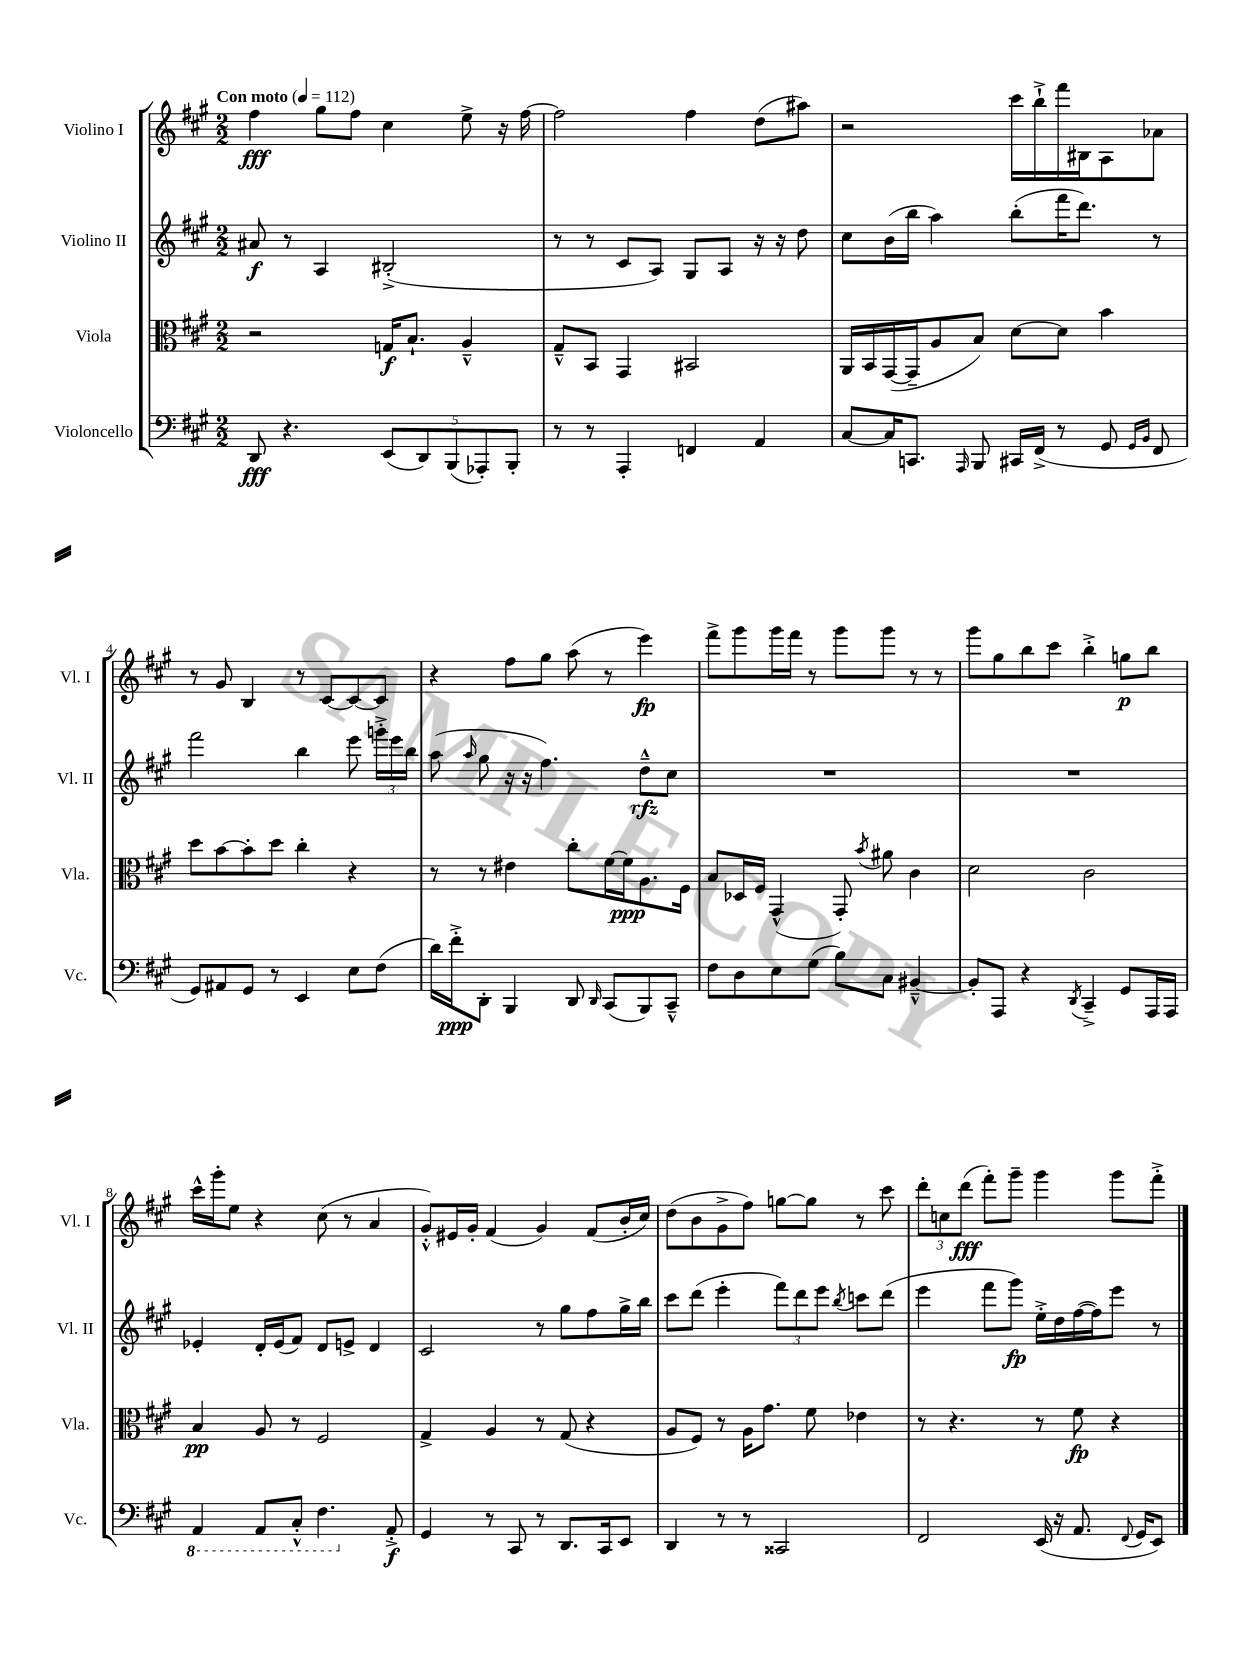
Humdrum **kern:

**kern	**kern	**kern	**kern
*staff4	*staff3	*staff2	*staff1
*clefF4	*clefC3	*clefG2	*clefG2
*k[f#c#g#]	*k[f#c#g#]	*k[f#c#g#]	*k[f#c#g#]
*M2/2	*M2/2	*M2/2	*M2/2
*MM112	*MM112	*MM112	*MM112
8DD	2r	8a#	4ff#
4.r	.	8r	.
.	.	4A	8gg#
.	.	.	8ff#
(10EE	16G	(2B#'^	4cc#
.	8.B`	.	.
10DD)	.	.	.
(10BBB	.	.	.
.	4A~^^	.	8ee^
10AAA-')	.	.	.
.	.	.	16r
10BBB'	.	.	.
.	.	.	[16ff#
=	=	=	=
8r	8G#~^^	8r	2ff#]
8r	8BB	8r	.
4AAA'	4GG#	8c#	.
.	.	8A)	.
4FF	2BB#	8G#	4ff#
.	.	8A	.
4AA	.	16r	(8dd
.	.	16r	.
.	.	8dd	8aa#)
=	=	=	=
[8C#	16AA	8cc#	2r
.	16BB	.	.
16C#]	([16GG#	(16b	.
8.CC	16GG#~]	16bb	.
.	8A	4aa)	.
16qqAAA	.	.	.
8BBB	8B)	.	.
16CC#	[8d	(8bb'	16ccc#
(16FF#^	.	.	16bb`^
8r	8d]	16fff#	16fff#
.	.	8.ddd)	16B#
8GG#	4b	.	8A
16qqGG#	.	.	.
16qqBB	.	.	.
8FF#	.	8r	8a-
=	=	=	=
8GG#)	8dd	2fff#	8r
8AA#	[8b	.	8g#
8GG#	8b']	.	4B
8r	8dd	.	.
4EE	4cc#'	4bb	8r
.	.	.	[8c#
8E	4r	8eee	8c#_
(8F#	.	24ggg'^	8c#]
.	.	24eee	.
.	.	24bb	.
=	=	=	=
16d)	8r	(8aa	4r
16f#'^	.	.	.
.	.	16qqaa	.
8DD'	8r	8gg#	.
4BBB	4e#	16r	8ff#
.	.	16r	.
.	.	4.ff#)	8gg#
8DD	8cc#'	.	(8aa
16qqDD	.	.	.
(8CC#	[16f#	.	8r
.	16f#]	.	.
8BBB)	8.A	8dd~^^	4eee)
8CC#~^^	.	8cc#	.
.	16F#	.	.
=	=	=	=
8F#	8B	1r	8fff#^
8D	16D-	.	8ggg#
.	16F#	.	.
8E	(4GG#^^	.	16ggg#
.	.	.	16fff#
(8G#	.	.	8r
8B)	8GG#')	.	8ggg#
.	8qb	.	.
8C#	8a#	.	8ggg#
[4BB#~^^	4c#	.	8r
.	.	.	8r
=	=	=	=
8BB#']	2d	1r	8ggg#
8AAA	.	.	8gg#
4r	.	.	8bb
.	.	.	8ccc#
8qDD	.	.	.
4CC#~^	2c#	.	4bb'^
8GG#	.	.	8gg
16AAA	.	.	8bb
16AAA	.	.	.
=	=	=	=
4AAA	4B	4e-'	16ccc#^^
.	.	.	16ggg#'
.	.	.	8ee
8AAA	8A	16d'	4r
.	.	(16e-	.
8CC#'^^	8r	8f#)	.
4.FF#	2F#	8d	(8cc#
.	.	8e^	8r
.	.	4d	4a
8AA'^	.	.	.
=	=	=	=
4GG#	4G#^	2c#	8g#'^^)
.	.	.	16e#
.	.	.	16g#'
8r	4A	.	(4f#
8CC#	.	.	.
8r	8r	8r	4g#)
8.DD	(8G#	8gg#	.
.	4r	8ff#	(8f#
16CC#	.	.	.
8EE	.	16gg#^	16b'
.	.	16bb	16cc#)
=	=	=	=
4DD	8A	8ccc#	(8dd
.	8F#)	(8ddd	8b
8r	8r	4eee'	8g#^
8r	16A	.	8ff#)
.	8.g#	.	.
2CC##	.	12fff#)	[8gg
.	.	12ddd	.
.	8f#	.	8gg]
.	.	12eee	.
.	.	8qbb	.
.	4e-	8ccc	8r
.	.	(8ddd	8ccc#
=	=	=	=
2FF#	8r	4eee	12ddd'
.	.	.	12cc
.	4.r	.	.
.	.	.	(12ddd
.	.	8fff#	8fff#')
.	.	8ggg#)	8ggg#~
(16EE	8r	16ee'^	4ggg#
16r	.	16dd	.
8.AA	8f#	([16ff#	.
.	.	16ff#])	.
.	4r	8eee	8ggg#
8qqFF#	.	.	.
16GG#	.	.	.
8EE)	.	8r	8fff#'^
==	==	==	==
*-	*-	*-	*-
